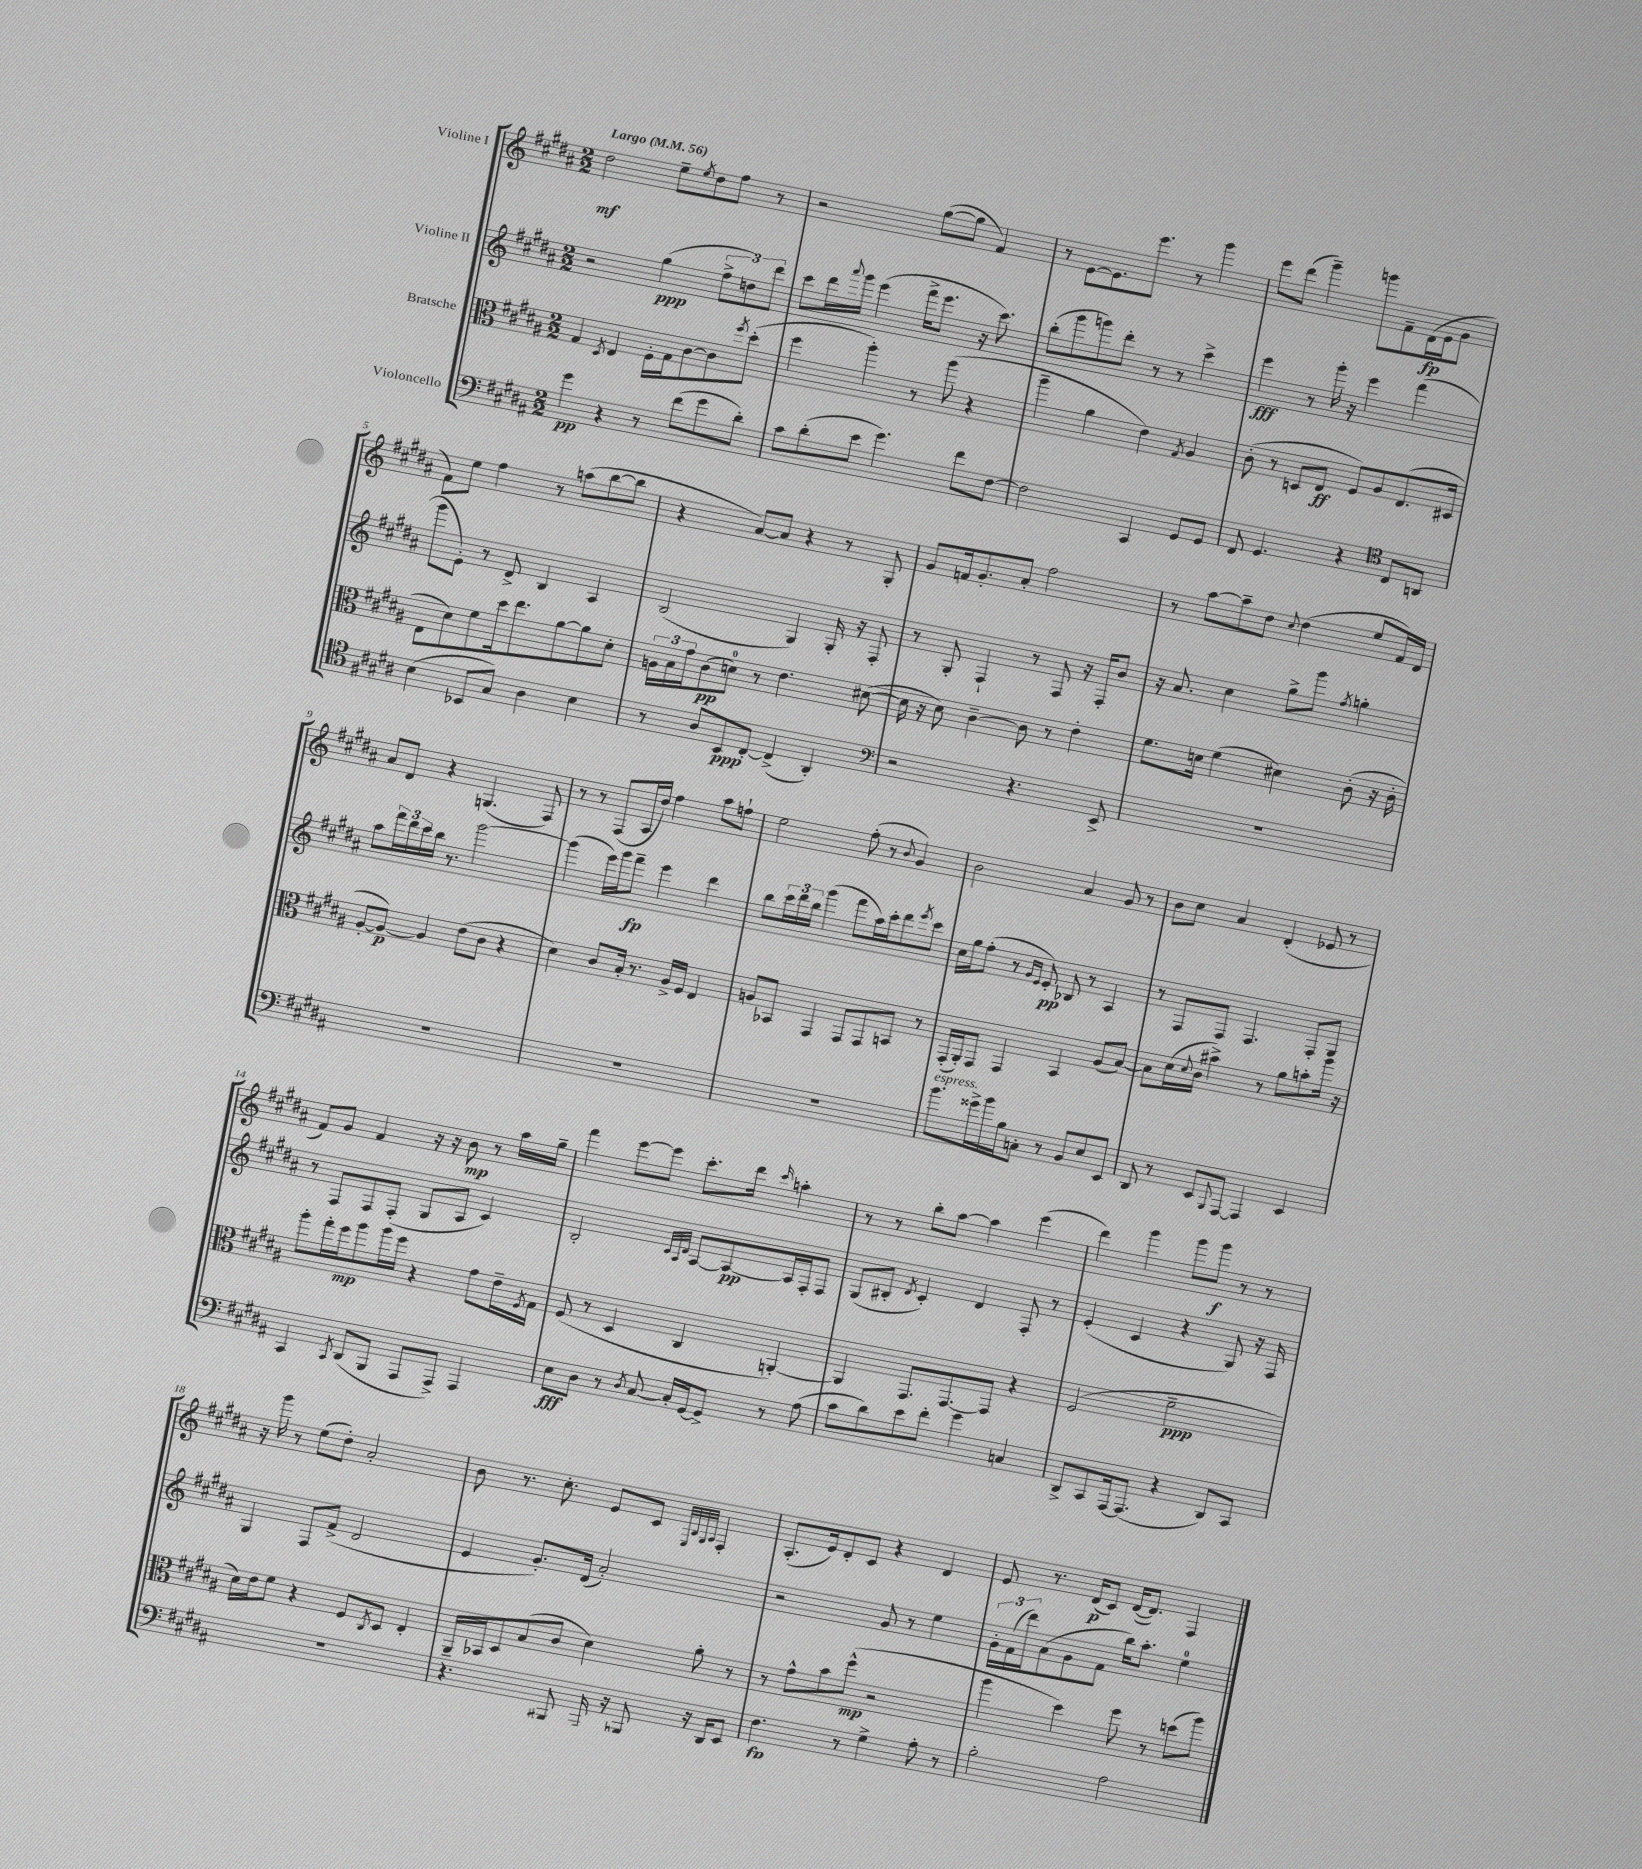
<<
\new StaffGroup <<
\new Staff = "s0" \with { instrumentName = "Violine I" } {
    \clef treble \key b \major \numericTimeSignature \time 2/2 \tempo "Largo" 4 = 56
    dis''2\mf e''8-- \acciaccatura { e''8 } dis''8 fis''8 r8 |
    r2 gis''8~( gis''8 fis'4) |
    r8 e'8~ e'8. e'''8. r8 gis'''4 |
    e'''8 dis'''8( gis'''4--) g'''8 fis'8-- dis'16\fp( e'16 gis'8 |
    fis'8) e''8 fis''4 r8 a''8( b''8~ b''8 |
    r4 ais'8~) ais'8 r4 r8 gis8-. |
    gis'8 f'16 gis'8.-. ais'8-. fis''2 |
    r8 ais''8~ ais''8-- dis''8 \appoggiatura { cis''8 } dis''4( e''8 fis'16) dis'16 |
    ais'8 dis'8 r4 g4.( fis8) |
    r8 r8 fis8( ais16 dis''16) fis''4 ais''8 f''8-! |
    e''2 fis''8-.( r8 \appoggiatura { b'8 } gis'4) |
    b'2 ais'4 gis'8 r8 |
    b'8 cis''8 ais'4 dis'4-.( ees'8 r8 |
    fis'8) gis'8 fis'4 r16 r16 b'8\mp r8 ais''16 gis''16-- |
    fis'''4 e'''8~ e'''8 cis'''8.-. dis'''16 \grace { cis'''16 } a''4-. |
    r8 r8 b''8-. ais''8~ ais''4 e'''4( |
    dis'''4) gis'''4 gis'''8 gis'''8\f r8 r8 |
    r16 gis'''16 r8 e''8( dis''8-.) ais'2-. |
    b'8 r8. cis''8.-. e'8 cis'8 \grace { e32 b32 gis32 ais32 } fis4-. |
    ais8.-.( e'16) dis'8-. cis'8 r4 dis'4 |
    e'8 r8. dis'16\p( cis'8) dis'16~( dis'8.) fis4 \bar "|." |
}
\new Staff = "s1" \with { instrumentName = "Violine II" } {
    \clef treble \key b \major \numericTimeSignature \time 2/2
    r2 gis''4\ppp( \tuplet 3/2 { fis''8-> d''8) dis'''8 } |
    cis'''8 dis'''16 \appoggiatura { ais'''8 } gis'''16 e'''4( fis'''16-> e'''8. r16 cis'''8.) |
    b''8-.( gis'''8 g'''8) dis'''8-. r8 r8 cis'''4-> |
    e'''4\fff r8 gis'''16-. r16 e'''4 fis'''4( |
    gis'''8 e'8-.) r8 dis'8-> b4 ais4 |
    b2( gis4) gis16-. r16 fis8-. |
    r8 gis8-. fis4-! r8 fis8 r16 fis16-. b'8 |
    r16 ais'8. cis''4 gis''8-> gis'''8 \acciaccatura { fis''8 } g''4-. |
    ais''8 \tuplet 3/2 { fis'''16 dis'''16 cis'''16 } b''16 r8. gis'''2~ |
    gis'''4( e'''16) gis'''16 fis'''8--\fp e'''4 dis'''4 |
    b''8 \tuplet 3/2 { cis'''16 dis'''16 b''16 } gis'''4( fis'''8 ais''16) cis'''16-. dis'''8 \acciaccatura { e'''8 } cis'''8 |
    cis''16 gis''16 fis''8-.( r8 \grace { gis'16 e'16 } e'8-.\pp) bes8 r8 ais4 |
    r8 fis8 fis8 fis4. fis8-. gis8 |
    r8 fis8 fis8 fis8-.( gis8 ais8 cis'4) |
    b2-. \grace { cis'32 ais32 dis'32 } ais8~ ais8~\pp ais16 fis16-. fis8 |
    gis8( bis8-. \acciaccatura { dis'8 } cis'4-.) dis'4 fis8-. r8 |
    e'4-.( cis'4 r4 gis8) r16 fis16 |
    gis4 fis8 fis'8->( dis'2 |
    e'4 gis'8.-.) dis'16( ais'2-.) |
    r2 gis'8 r8 e''4 |
    \tuplet 3/2 { gis'16-. fis'16( dis'''16) } ais'8( gis'8 fis'8 b''16) ais''8.-. e''4-0 \bar "|." |
}
\new Staff = "s2" \with { instrumentName = "Bratsche" } {
    \clef alto \key b \major \numericTimeSignature \time 2/2
    gis4 \acciaccatura { dis8 } e4 fis16-. gis16 cis'8~ cis'8 \acciaccatura { fis''8 } dis''8-.( |
    fis''4 ais''4-.) r8 ais''8( r4 |
    ais''4-- ais'4 e'4) \acciaccatura { gis8 } ais4 |
    cis'8-.( r8 d8 e8\ff fis8) ais8 e8.( dis16 |
    e8 dis'8) fis'8 dis''16 e''8. ais'8~ ais'8 dis'8-. |
    \tuplet 3/2 { a16 b16 gis'16 } cis'8\pp( d'8-0) r8 e'4. dis'8~( |
    dis'16 r16 dis'8) cis'4~-- cis'8 r8 e'4-. |
    fis'8. d'16 fis'4( dis'4) cis'8-.( r16 cis'16-. |
    ais8~-. ais8~\p) ais4 e'8( cis'8 r4 |
    dis'4) cis'8 b16-. r8. ais16-> fis16 e4 |
    a8 bes,8 gis,4 gis,8 gis,8 b,8 r8 |
    gis,16-.( ais,16-.) gis,8 gis,4 b,4 ais8( b8~) |
    b8 dis'16( \appoggiatura { dis'8 } cis'16 bis'4->) r8 ais'8 b'8-. ais''16 r16 |
    ais''8-. gis''16-. fis''16\mp ais''8 ais''16 fis''16 r4 gis'8 e'16-- \acciaccatura { fis8 } gis16 |
    fis8( r8 dis4 cis4 a,4~-.) |
    a,4 gis,8. gis,8.~ gis,8 r4 |
    fis2( fis'2--\ppp |
    dis'16) e'16 fis'8 r4 fis8 \acciaccatura { cis8 } dis8 e4-. |
    ais,16-- bes,16 dis8 b8( cis'8 dis'4) ais'8-. r8 |
    r8 gis'8-^ b'8 fis''8-^\mp( r2 |
    ais''4 dis''4) fis''8 r8 d''8( ais''8) \bar "|." |
}
\new Staff = "s3" \with { instrumentName = "Violoncello" } {
    \clef bass \key b \major \numericTimeSignature \time 2/2
    gis'4\pp r4 r8 fis'8( gis'8 dis'8-.) |
    cis'8 dis'8-.( e'8 gis'4.) fis'8 fis8~ |
    fis2 cis,4 gis,8 gis,8 |
    fis,8 gis,4. r4 \clef tenor cis8 a,8 |
    b4( bes,8 gis8) ais4 b4 |
    r8 ais8 b,8\ppp cis8~-. cis4->( ais,4-.) |
    \clef bass r2 r4. e,8-> |
    R1 |
    R1 |
    R1 |
    R1 |
    b'8.^\markup { \italic "espress." } gisis'16-> b'16 b16 c8-. r8 b,8 e8 e,8 |
    dis,8 r8 e,8 \appoggiatura { b,,8 } ais,,8~ ais,,4 e,4 |
    cis,4 \acciaccatura { cis,8 } dis,8( b,,8 ais,,8 ais,,8->) ais,,4 |
    e8\fff dis8 r8 \acciaccatura { dis8 } cis8~ cis16-. gis,16~ gis,8-> r8 ais8( |
    cis'8 dis'8) e'8 fis'8-. gis'4 c4 |
    dis,8-> cis,8 ais,,16~ ais,,8.( r4 dis,8) cis,8 |
    R1 |
    r4. bis,,8 ais,,16 r16 b,,8 r16 dis,16 e,8 |
    fis4.\fp r8 gis4-> ais8-. r8 |
    b2-. ais2 \bar "|." |
}
>>
>>
